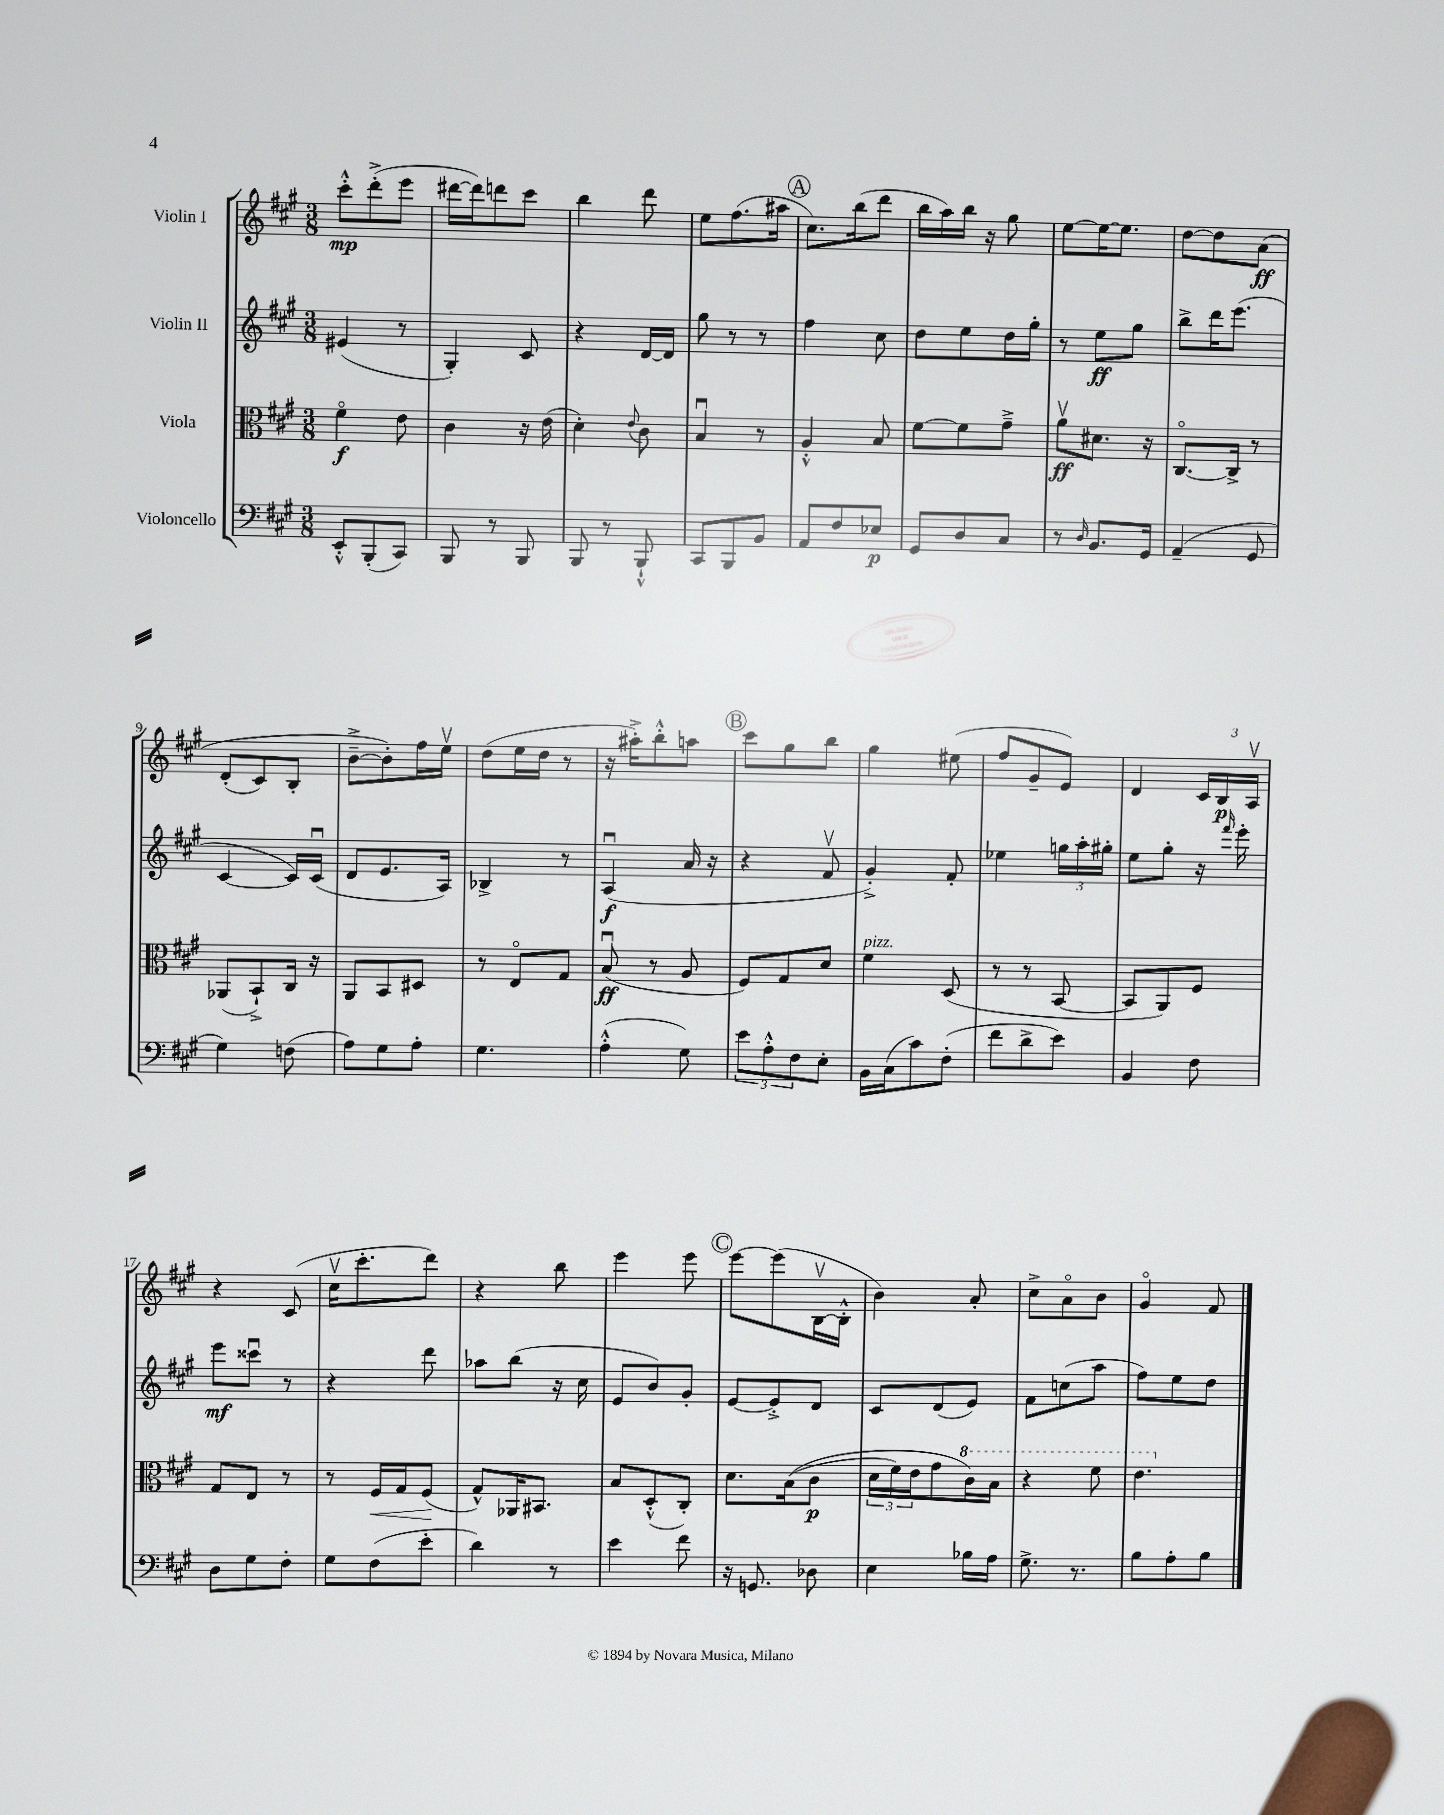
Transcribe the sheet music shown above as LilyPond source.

<<
\new StaffGroup <<
\new Staff = "s0" \with { instrumentName = "Violin I" } {
    \clef treble \key a \major \numericTimeSignature \time 3/8
    cis'''8-.-^\mp d'''8-.->( e'''8 |
    dis'''16~ dis'''16) d'''8 cis'''8 |
    b''4 d'''8 |
    e''8 fis''8.( ais''16 |
    \mark \markup { \circle "A" } cis''8.) b''16( d'''8 |
    b''16 a''16) b''16 r16 gis''8 |
    e''8~ e''16~ e''8. |
    d''8~ d''8 a'8\ff\( |
    d'8-.( cis'8) b8-. |
    b'8~---> b'8-.\) fis''16 e''16\upbow |
    d''8( e''16 d''16 r8 |
    r16 ais''16-.->) b''8-.-^ a''8 |
    \mark \markup { \circle "B" } cis'''8 gis''8 b''8 |
    gis''4 eis''8( |
    fis''8 gis'8-- e'8) |
    d'4 \tuplet 3/2 { cis'16 b16\p a16\upbow } |
    r4 cis'8( |
    cis''16\upbow cis'''8.-. d'''8) |
    r4 b''8 |
    e'''4 e'''8 |
    \mark \markup { \circle "C" } e'''8~ e'''8( b16~\upbow b16-.-^ |
    b'4) a'8-. |
    cis''8-> a'8\flageolet b'8 |
    gis'4\flageolet fis'8 \bar "|." |
}
\new Staff = "s1" \with { instrumentName = "Violin II" } {
    \clef treble \key a \major \numericTimeSignature \time 3/8
    eis'4( r8 |
    gis4-.) cis'8 |
    r4 d'16~ d'16 |
    gis''8 r8 r8 |
    \mark \markup { \circle "A" } fis''4 cis''8 |
    d''8 e''8 d''16 gis''16-. |
    r8 e''8\ff gis''8 |
    b''8-> d'''16 e'''8.( |
    cis'4~ cis'16) cis'16\downbow( |
    d'8 e'8. a16) |
    bes4-> r8 |
    a4\downbow\f( a'16 r16 |
    \mark \markup { \circle "B" } r4 fis'8\upbow |
    gis'4-.->) fis'8-. |
    ees''4 \tuplet 3/2 { g''16 a''16-. gis''16-. } |
    e''8 gis''8-. r16 \grace { fis'''16 } e'''16-. |
    e'''8\mf cisis'''8\downbow r8 |
    r4 d'''8 |
    aes''8 b''8( r16 cis''16 |
    e'8 b'8) gis'8-. |
    \mark \markup { \circle "C" } e'8~ e'8-.-> d'8 |
    cis'8 d'8( e'8) |
    fis'8 c''8( a''8 |
    fis''8) e''8 d''8 \bar "|." |
}
\new Staff = "s2" \with { instrumentName = "Viola" } {
    \clef alto \key a \major \numericTimeSignature \time 3/8
    fis'4\flageolet\f e'8 |
    cis'4 r16 e'16( |
    d'4-.) \appoggiatura { e'8 } cis'8 |
    b4\downbow r8 |
    \mark \markup { \circle "A" } a4-.-^ b8 |
    fis'8~ fis'8 gis'8---> |
    a'8\upbow\ff dis'8. r16 |
    cis8.~\flageolet cis16-> r8 |
    aes,8( b,8-!->) cis16 r16 |
    a,8 b,8 dis8 |
    r8 e8\flageolet gis8 |
    b8\downbow\ff( r8 a8 |
    \mark \markup { \circle "B" } fis8) gis8 d'8 |
    fis'4^\markup { \italic "pizz." } d8( |
    r8 r8 b,8~ |
    b,8 a,8) fis8 |
    gis8 e8 r8 |
    r8 fis16\< gis16 fis8\!( |
    gis8-^) aes,16 bis,8. |
    b8 d8-.-^( cis8-.) |
    \mark \markup { \circle "C" } d'8. b16(\( cis'8\p |
    \tuplet 3/2 { d'16 fis'16) e'16 } gis'8 \ottava #1 cis''16\) b'16 |
    r4 fis''8 |
    e''4. \ottava #0 \bar "|." |
}
\new Staff = "s3" \with { instrumentName = "Violoncello" } {
    \clef bass \key a \major \numericTimeSignature \time 3/8
    e,8-.-^ b,,8-.( cis,8) |
    b,,8 r8 b,,8 |
    b,,8 r8 b,,8-!-^ |
    cis,8 b,,8 b,8 |
    \mark \markup { \circle "A" } a,8 fis8 ees8\p |
    gis,8 d8 cis8 |
    r8 \grace { d16 } b,8. gis,16 |
    a,4--( gis,8 |
    gis4) f8( |
    a8) gis8 a8-. |
    gis4. |
    a4-.-^( gis8) |
    \mark \markup { \circle "B" } \tuplet 3/2 { e'8 a8-.-^ fis8 } e8-. |
    b,16 cis16( cis'8) fis8-.( |
    fis'8 d'8-> e'8) |
    b,4 fis8 |
    d8 gis8 fis8-. |
    gis8 fis8( e'8-. |
    d'4) r8 |
    e'4 fis'8 |
    \mark \markup { \circle "C" } r16 g,8. des8 |
    e4 bes16 a16 |
    gis8.-> r8. |
    b8 a8-. b8 \bar "|." |
}
>>
>>
